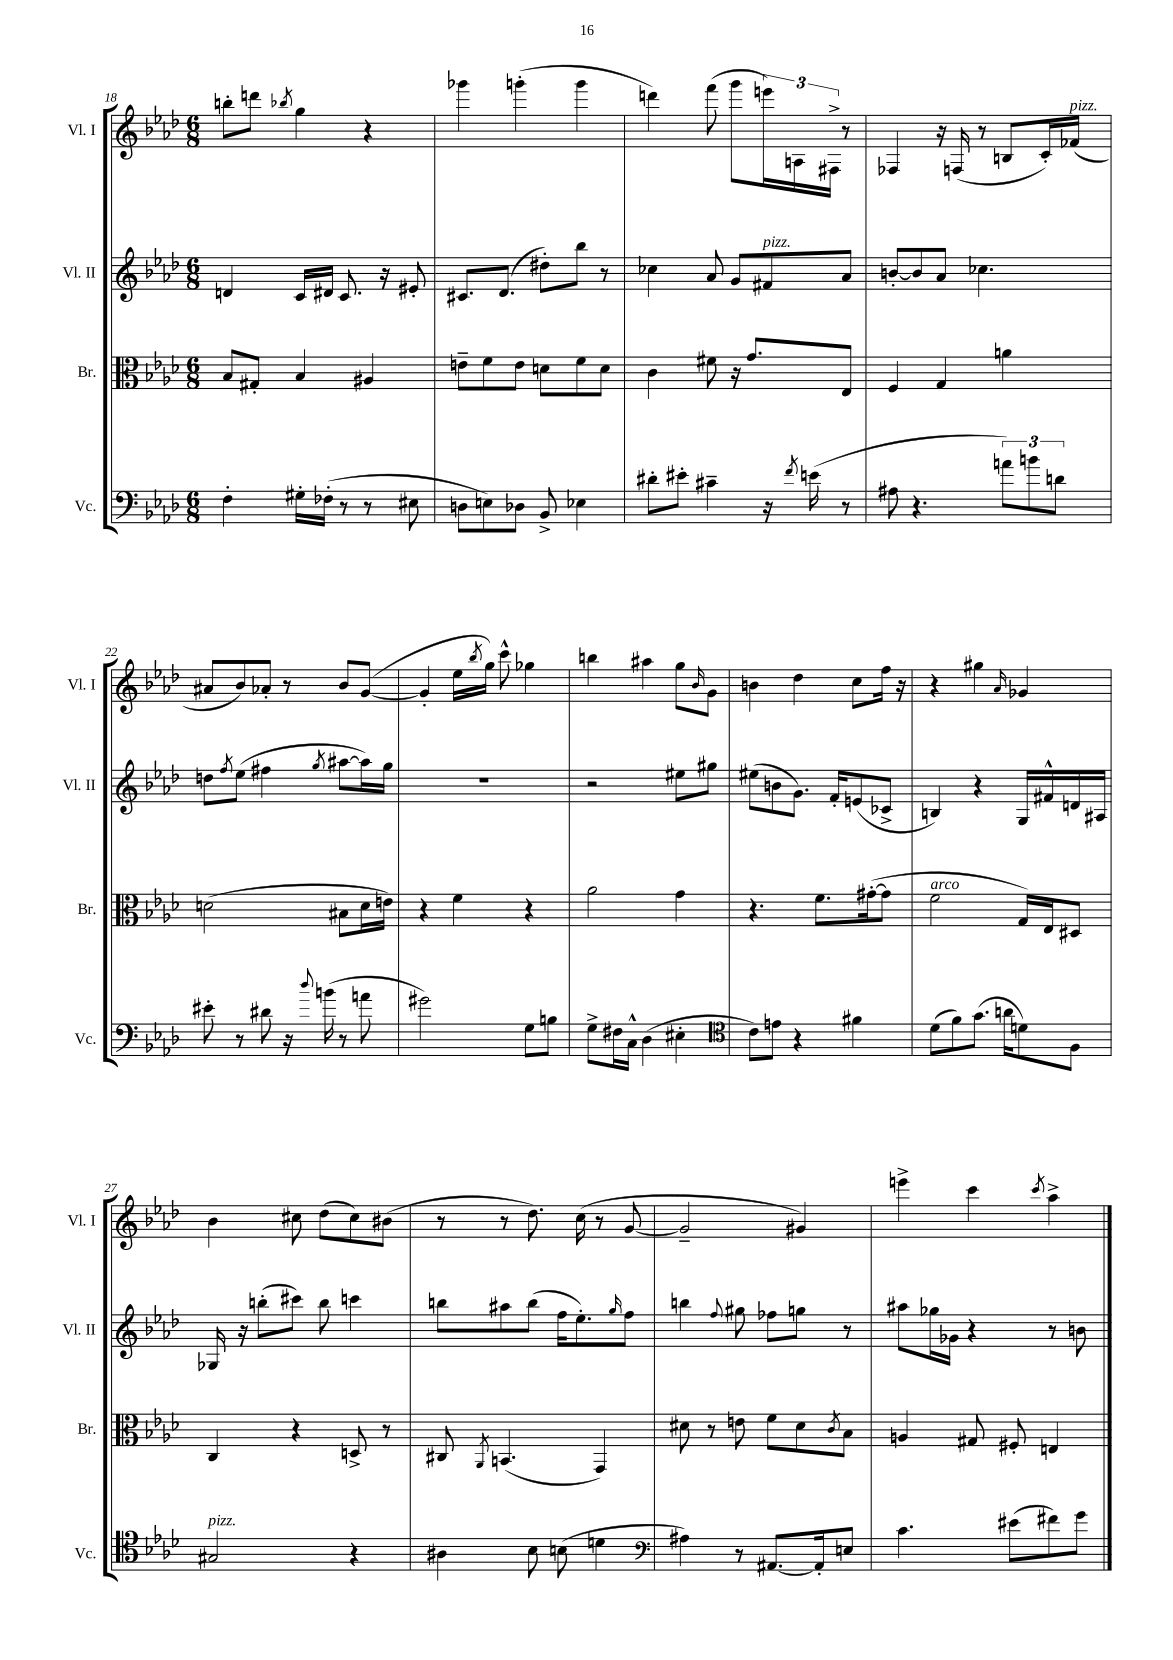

**kern	**kern	**kern	**kern
*staff4	*staff3	*staff2	*staff1
*clefF4	*clefC3	*clefG2	*clefG2
*k[b-e-a-d-]	*k[b-e-a-d-]	*k[b-e-a-d-]	*k[b-e-a-d-]
*M6/8	*M6/8	*M6/8	*M6/8
4F'\	8B-/L	4d/	8bb'\L
.	8G#'/J	.	8ddd\J
.	.	.	8qbb-/
16G#'\LL	4B-/	16c/LL	4gg\
(16F-'\JJ	.	16d#/JJ	.
8r	.	8.c/	.
8r	4A#/	.	4r
.	.	16r	.
8E#\	.	8e#'/	.
=	=	=	=
8D\L	8e~\L	8.c#/L	4ggg-\
8E\)	8f\	.	.
.	.	(8.d-/J	.
8D-\J	8e\J	.	(4ggg'\
8BB-^/	8d\L	8dd#'\L)	.
4E-\	8f\	8bb-\J	4ggg\
.	8d\J	8r	.
=	=	=	=
8d#'\L	4c\	4cc-\	4ddd\)
8e#'\J	.	.	.
4c#~\	8f#\	8a-/	(8fff\
.	16r	8g/L	8ggg\L
.	8.g/L	.	.
16r	.	8f#/	24eee\L)
.	.	.	24A\
8qf/	.	.	.
(16e\	.	.	.
.	.	.	24F#^\JJ
8r	8E-/J	8a-/J	8r
=	=	=	=
8A#\	4F/	[8b'/L	4F-/
4.r	.	8b/]	.
.	4G/	8a-/J	16r
.	.	.	(16F/
.	.	4.cc-\	8r
12a\L)	4a\	.	8B/L
12b\	.	.	.
.	.	.	16c'/L)
12d\J	.	.	.
.	.	.	(16f-/JJ
=	=	=	=
8e#'\	(2d\	8dd\L	8a#/L
.	.	8qff/	.
8r	.	(8ee-\J	8b-/)
8d#\	.	4ff#\	8a-'/J
16r	.	.	8r
8qqdd-/	.	.	.
(16b\	.	.	.
.	.	8qgg/	.
8r	8B#\L	[8aa#\L	8b-/L
8a\	16d\L	16aa#\]L)	([8g/J
.	16e\JJ)	16gg\JJ	.
=	=	=	=
2g#\)	4r	2.r	4g'/]
.	4f\	.	16ee-\LL
.	.	.	8qbb-/
.	.	.	16gg\JJ)
.	.	.	8ccc^^\
8G\L	4r	.	4gg-\
8B\J	.	.	.
=	=	=	=
8G^\L	2a-\	2r	4bb\
16F#\L	.	.	.
16C^^\JJ	.	.	.
(4D-\	.	.	4aa#\
4E#'\	4g\	8ee#\L	8gg\L
.	.	.	16qqb-/
.	.	8gg#\J	8g\J
=	=	=	=
*clefC4	*	*	*
8c\L)	4.r	(8ee#\L	4b\
8e\J	.	8b\	.
4r	.	8.g\J)	4dd-\
.	8.f\L	.	.
.	.	16f'/LK	.
4f#\	.	(8e/	8cc\L
.	([16g#'\k	.	.
.	8g#\]J	8c-^/J	16ff\Jk
.	.	.	16r
=	=	=	=
(8d-\L	2f\	4B/)	4r
8f\)	.	.	.
(8.g\J	.	4r	4gg#\
16a\LK	.	.	.
.	.	.	16qqa-/
8d\)	16G/LL)	16G/LL	4g-/
.	16E-/J	16f#^^/	.
8F\J	8D#/J	16d/	.
.	.	16A#/JJ	.
=	=	=	=
2G#/	4C/	16G-/	4b-\
.	.	16r	.
.	.	(8bb'\L	.
.	4r	8ccc#\J)	8cc#\
.	.	8bb\	(8dd-\L
4r	8D^/	4ccc\	8cc#\)
.	8r	.	(8b#\J
=	=	=	=
4A#\	8C#/	8bb\L	8r
.	8qAA-/	.	.
.	(4.BB/	8aa#\	8r
8B-\	.	(8bb\J	8.dd-\)
(8B\	.	16ff\LK	.
.	.	8.ee-'\)	(16cc\
4d\	4GG/)	.	8r
.	.	16qqgg/	.
.	.	8ff\J	[8g/
=	=	=	=
*clefF4	*	*	*
4A#\)	8d#\	4bb\	2g~/]
.	8r	.	.
.	.	8qqff/	.
8r	8e\	8gg#\	.
[8.AA#/L	8f\L	8ff-\L	.
.	8d#\	8gg\J	4g#/)
16AA#'/]k	.	.	.
.	8qc/	.	.
8E/J	8B-\J	8r	.
=	=	=	=
4.c\	4A/	8aa#\L	4eee^\
.	.	16gg-\L	.
.	.	16g-\JJ	.
.	8G#/	4r	4ccc\
(8e#\L	8F#'/	.	.
.	.	.	8qccc/
8f#\)	4E/	8r	4aa-^\
8g\J	.	8b\	.
==	==	==	==
*-	*-	*-	*-
